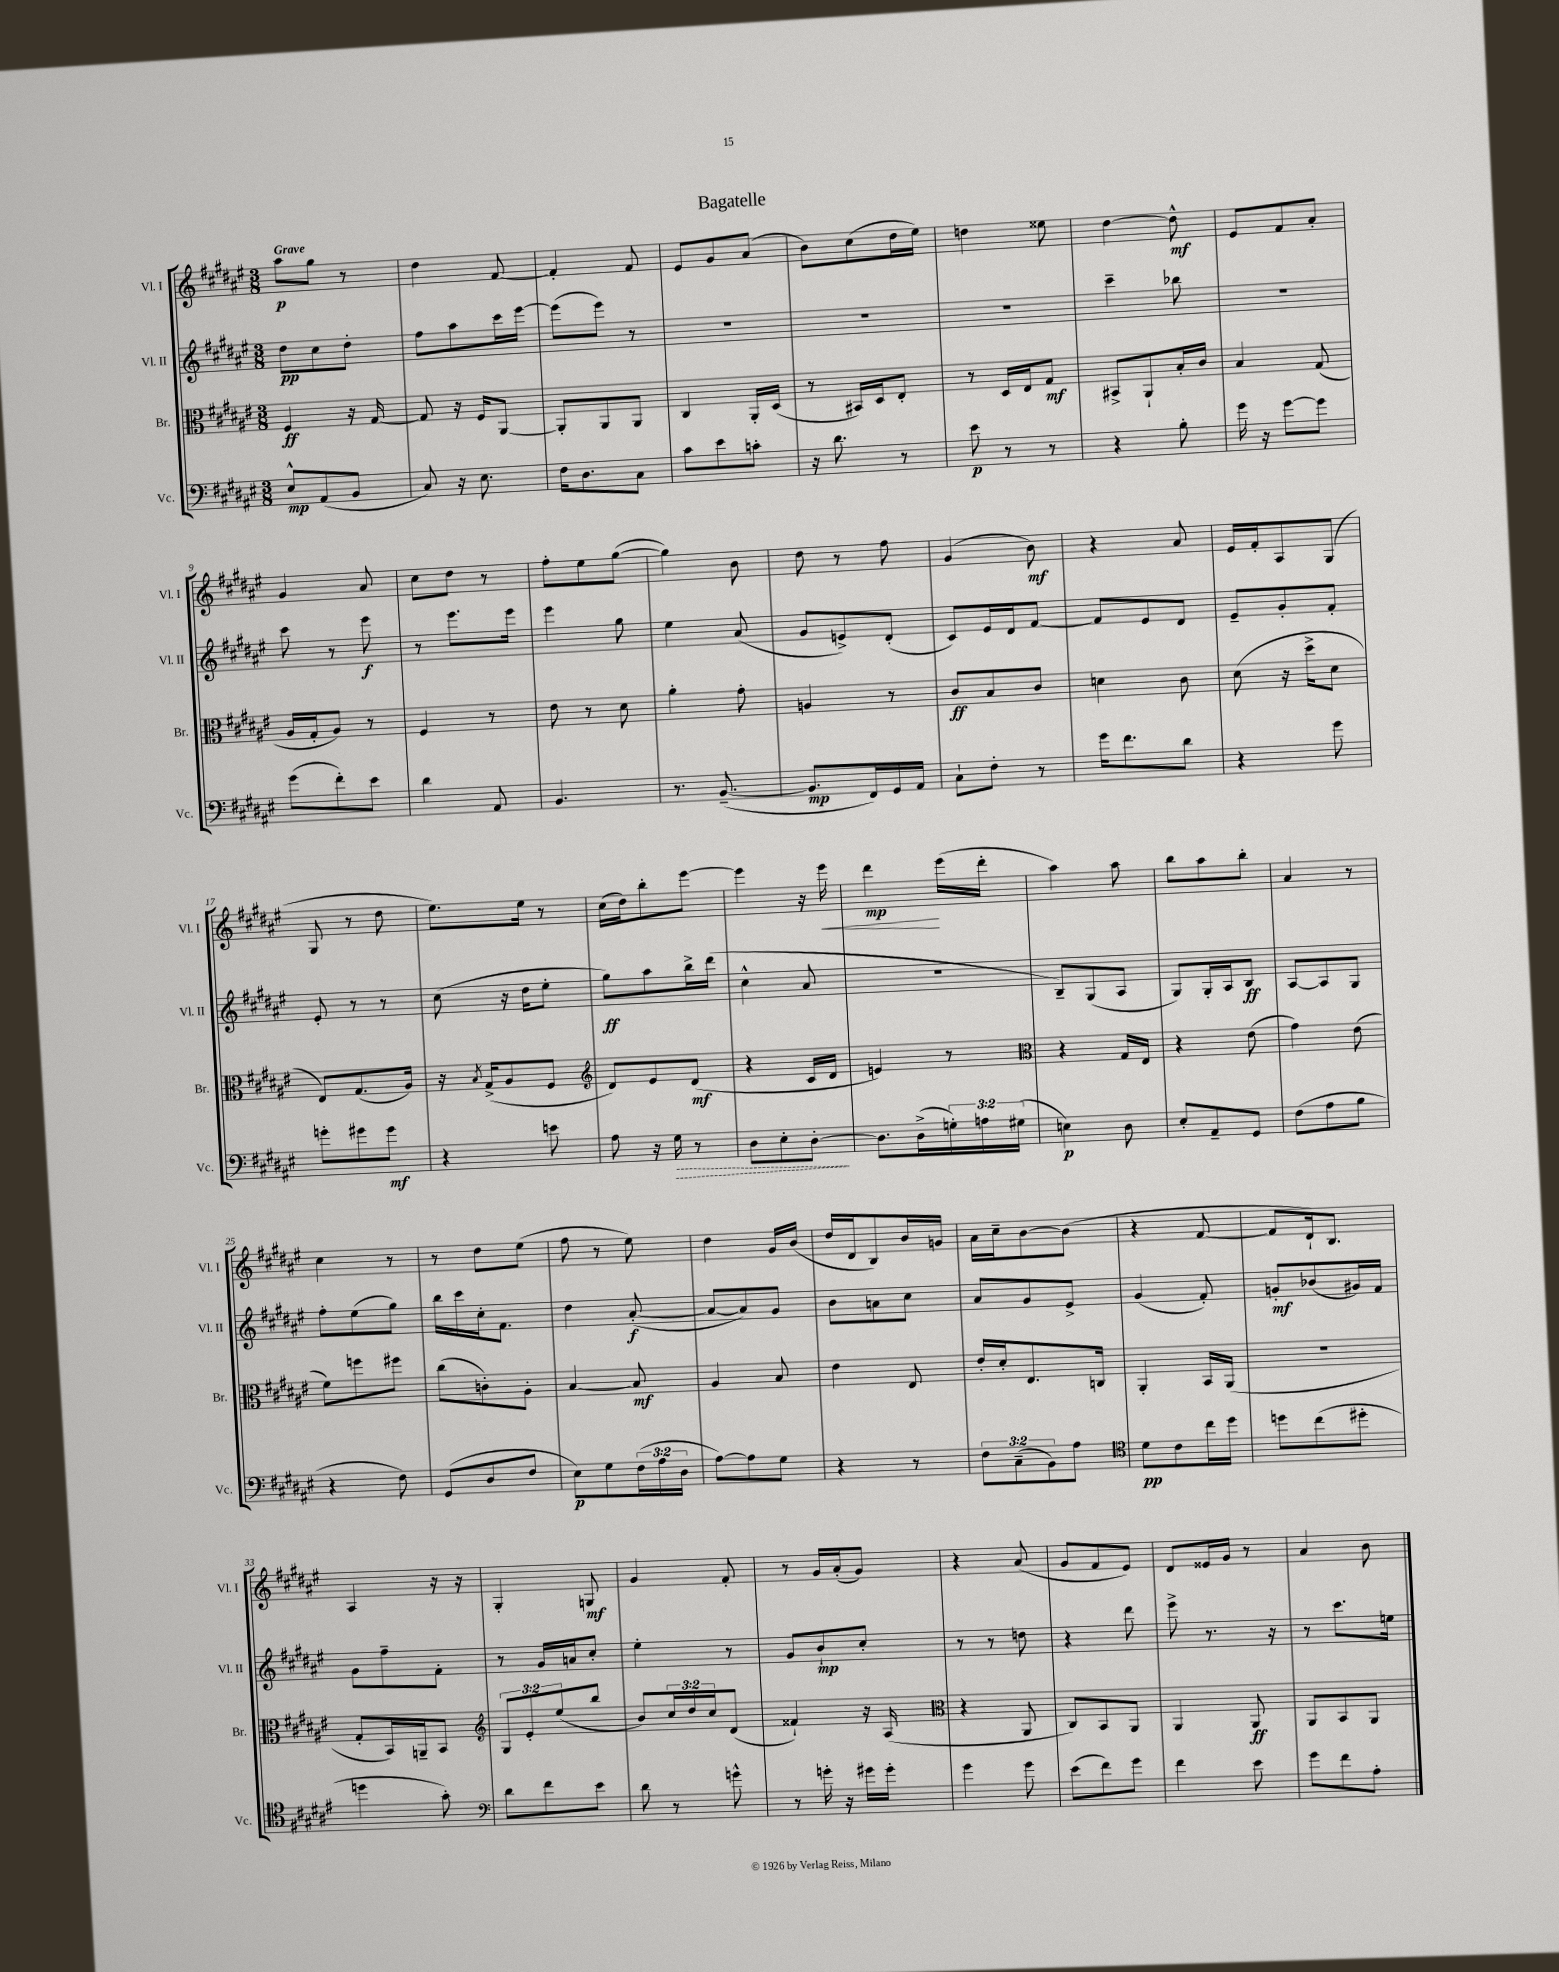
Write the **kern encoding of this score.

**kern	**kern	**kern	**kern
*staff4	*staff3	*staff2	*staff1
*clefF4	*clefC3	*clefG2	*clefG2
*k[f#c#g#d#a#e#]	*k[f#c#g#d#a#e#]	*k[f#c#g#d#a#e#]	*k[f#c#g#d#a#e#]
*M3/8	*M3/8	*M3/8	*M3/8
8E#^^/L	4F#/	8dd#\L	8aa#\L
(8AA#/	.	8cc#\	8gg#\J
8BB/J	16r	8dd#'\J	8r
.	[16G#/	.	.
=	=	=	=
8C#/)	8G#/]	8ff#\L	4dd#\
16r	16r	8aa#\	.
8.E#\	16F#/LK	.	.
.	[8AA#/J	16ccc#\L	[8f#/
.	.	[16eee#\JJ	.
=	=	=	=
16F#\LK	8AA#'/]L	(8eee#\]L	4f#'/]
8.D#\	.	.	.
.	8AA#/	8eee#\J)	.
8C#\J	8AA#/J	8r	8f#/
=	=	=	=
8c#\L	4C#/	4.r	8e#/L
8e#\	.	.	8g#/
8c'\J	16AA#'/LL	.	(8a#/J
.	(16D#/JJ	.	.
=	=	=	=
16r	8r	4.r	8b\L)
8.d#\	.	.	.
.	16BB#/LL)	.	(8cc#\
.	16D#/J	.	.
8r	8E#'/J	.	16dd#\L
.	.	.	16ee#\JJ)
=	=	=	=
8e#\	8r	4.r	4dd\
8r	16D#/LL	.	.
.	16E#/J	.	.
8r	8G#/J	.	8ee##\
=	=	=	=
4r	8BB#^/L	4ccc#~\	[4dd#\
.	8AA#`/	.	.
8B'\	16B'/L	8bb-\	8dd#^^\]
.	16c#/JJ	.	.
=	=	=	=
16g#\	4B/	4.r	8e#/L
16r	.	.	.
[8g#\L	.	.	8f#/
8g#\]J	(8G#/	.	8a#'/J
=	=	=	=
(8g#\L	16A#/LL	8ccc#\	4g#/
.	16G#'/J	.	.
8f#'\)	8A#/J)	8r	.
8e#\J	8r	8eee#\	8a#/
=	=	=	=
4d#\	4F#/	8r	8cc#\L
.	.	8.eee#\L	8dd#\J
8AA#/	8r	.	8r
.	.	16eee#\Jk	.
=	=	=	=
4.BB/	8e#\	4eee#\	8ff#'\L
.	8r	.	8ee#\
.	8d#\	8gg#\	([8gg#\J
=	=	=	=
8.r	4a#'\	4ee#\	4gg#\])
([8.BB~/	.	.	.
.	8g#'\	(8a#/	8b\
=	=	=	=
8.BB/]L	4A/	8g#/L	8dd#\
.	.	8e^/)	8r
16FF#/L)	.	.	.
16GG#/	8r	(8d#'/J	8ff#\
16AA#/JJ	.	.	.
=	=	=	=
8C#`\L	8c#/L	8c#/L)	(4g#/
8F#'\J	8B/	16e#/L	.
.	.	16d#/J	.
8r	8c#/J	[8f#/J	8b\)
=	=	=	=
16g#\LK	4d\	8f#/]L	4r
8.f#\	.	.	.
.	.	8e#/	.
8d#\J	8c#\	8d#/J	8a#/
=	=	=	=
4r	(8d#\	8e#~/L	16e#/LL
.	.	.	16f#'/J
.	16r	8g#'/	8A#/
.	16dd#^\LK	.	.
8g#\	8d#\J	8f#'/J	(8G#/J
=	=	=	=
8g'\L	8E#/L)	8e#'/	8G#/
8g#\	(8.G#/	8r	8r
8g#\J	.	8r	8dd#\
.	16A#/Jk)	.	.
=	=	=	=
4r	16r	(8cc#\	8.ee#\L)
.	8qB/	.	.
.	(16G#^/LK	.	.
.	8A#/	16r	.
.	.	16dd#\LK	16ee#\Jk
8e\	8F#/J	8ee#'\J	8r
=	=	=	=
*	*clefG2	*	*
8A#\	8d#/L)	8gg#\L)	(16cc#\LL
.	.	.	16dd#\J)
16r	8e#/	8aa#\	8bb'\
16G#\	.	.	.
8r	(8d#/J	16bb^\L	[8eee#\J
.	.	(16ddd#\JJ	.
=	=	=	=
8D#\L	4r	4cc#^^\	4eee#\]
8E#'\	.	.	.
[8D#'\J	16c#/LL	8a#/	16r
.	16d#/JJ	.	16eee#\
=	=	=	=
8.D#\]L	4e/)	4.r	4ddd#\
(16D#^\L	.	.	.
24G'\)	8r	.	(16eee#\LL
24A\	.	.	.
.	.	.	16ddd#'\JJ
(24G#\JJ	.	.	.
=	=	=	=
*	*clefC3	*	*
4E\)	4r	8B~/L)	4aa#\)
.	.	(8G#/	.
8D#\	16G#/LL	8A#/J	8aa#\
.	16E#/JJ	.	.
=	=	=	=
8E#'/L	4r	8G#/L)	8bb\L
8AA#~/	.	16G#'/L	8aa#\
.	.	16A#/J	.
8GG#/J	(8e#\	8B/J	8bb'\J
=	=	=	=
(8F#\L	4g#\)	[8A#/L	4a#/
8A#\	.	8A#/]	.
8B\J	(8e#\	8G#/J	8r
=	=	=	=
4r	8f#\L)	8ff#'\L	4cc#\
.	8ff\	(8ee#\	.
8F#\)	8ff#\J	8gg#\J)	8r
=	=	=	=
(8GG#/L	(8cc#\L	16bb\LL	8r
.	.	16ccc#\	.
8D#/	8c'\)	16cc#'\J	8dd#\L
.	.	8.f#\J	.
8F#/J	8A#'\J	.	(8ee#\J
=	=	=	=
8E#\L)	[4B/	4dd#\	8ff#\
8G#\	.	.	8r
(24F#\L	8B/]	([8a#'/	8ee#\)
24A#\	.	.	.
24D#\JJ	.	.	.
=	=	=	=
[8A#\L)	4A#/	8a#/_L	4dd#\
8A#\]	.	8a#/])	.
8G#\J	8B/	8g#/J	16g#/LL
.	.	.	(16b/JJ
=	=	=	=
4r	4e#\	8b\L	16dd#/LL
.	.	.	16d#/J
.	.	8a\	8B/)
8r	8E#/	8cc#\J	16b/L
.	.	.	16g/JJ
=	=	=	=
12F#\L	16e#'/LL	8a#/L	16a#\LL
.	16d#'/J	.	16cc#~\J
(12C#~\	.	.	.
.	8.E#/	8g#/	[8b\
12BB\)	.	.	.
8A#\J	.	8e#^/J	(8b\]J
.	16C/Jk	.	.
=	=	=	=
*clefC4	*	*	*
8d#\L	4AA#'/	(4g#/	4r
8c#\	.	.	.
16cc#\L	16BB/LL	8f#'/)	[8f#/
16dd#\JJ	(16AA#/JJ	.	.
=	=	=	=
8dd\L	4.r	8g'/L	8f#/]L
(8cc#\	.	(8b-/	16d#`/k)
.	.	.	8.B/J
8dd#'\J	.	16g#/L)	.
.	.	16f#/JJ	.
=	=	=	=
4dd\	8G#'/L	8g#\L	4A#/
.	16BB/L)	8ff#~\	.
.	16AA~/J	.	.
8g#'\)	8BB/J	8f#'\J	16r
.	.	.	16r
=	=	=	=
*clefF4	*clefG2	*	*
8d#\L	12G#/L	8r	4G#'/
.	12e#'/	.	.
8f#\	.	16g#/LL	.
.	(12ee#/	.	.
.	.	16a/J	.
8e#\J	8bb/J	8cc#'/J	8G/
=	=	=	=
8d#\	8b/L)	4ee#'\	4g#/
8r	24cc#/L	.	.
.	24dd#/	.	.
.	24cc#/J	.	.
8g^^\	(8d#/J	8r	8f#'/
=	=	=	=
8r	4f##`/)	8g#/L	8r
16g'\	.	8b`/	16g#/LL
16r	.	.	(16a#'/J
16g#\LL	16r	8cc#'/J	8g#/J)
16g#'\JJ	(16A#/	.	.
=	=	=	=
*	*clefC3	*	*
4g#\	4r	8r	4r
.	.	8r	.
8g#\	8AA#/	8dd\	(8a#/
=	=	=	=
(8e#\L	8C#/L)	4r	8g#/L
8f#\)	8BB/	.	8f#/
8g#\J	8AA#/J	8ddd#\	8e#/J)
=	=	=	=
4f#\	4AA#/	8eee#^\	8d#/L
.	.	8.r	16e##/L
.	.	.	16g#/JJ
8e#\	8AA#/	.	8r
.	.	16r	.
=	=	=	=
8g#\L	8AA#/L	8r	4a#/
8f#\	8BB/	8.ccc#\L	.
8A#'\J	8AA#/J	.	8b\
.	.	16ee\Jk	.
==	==	==	==
*-	*-	*-	*-
